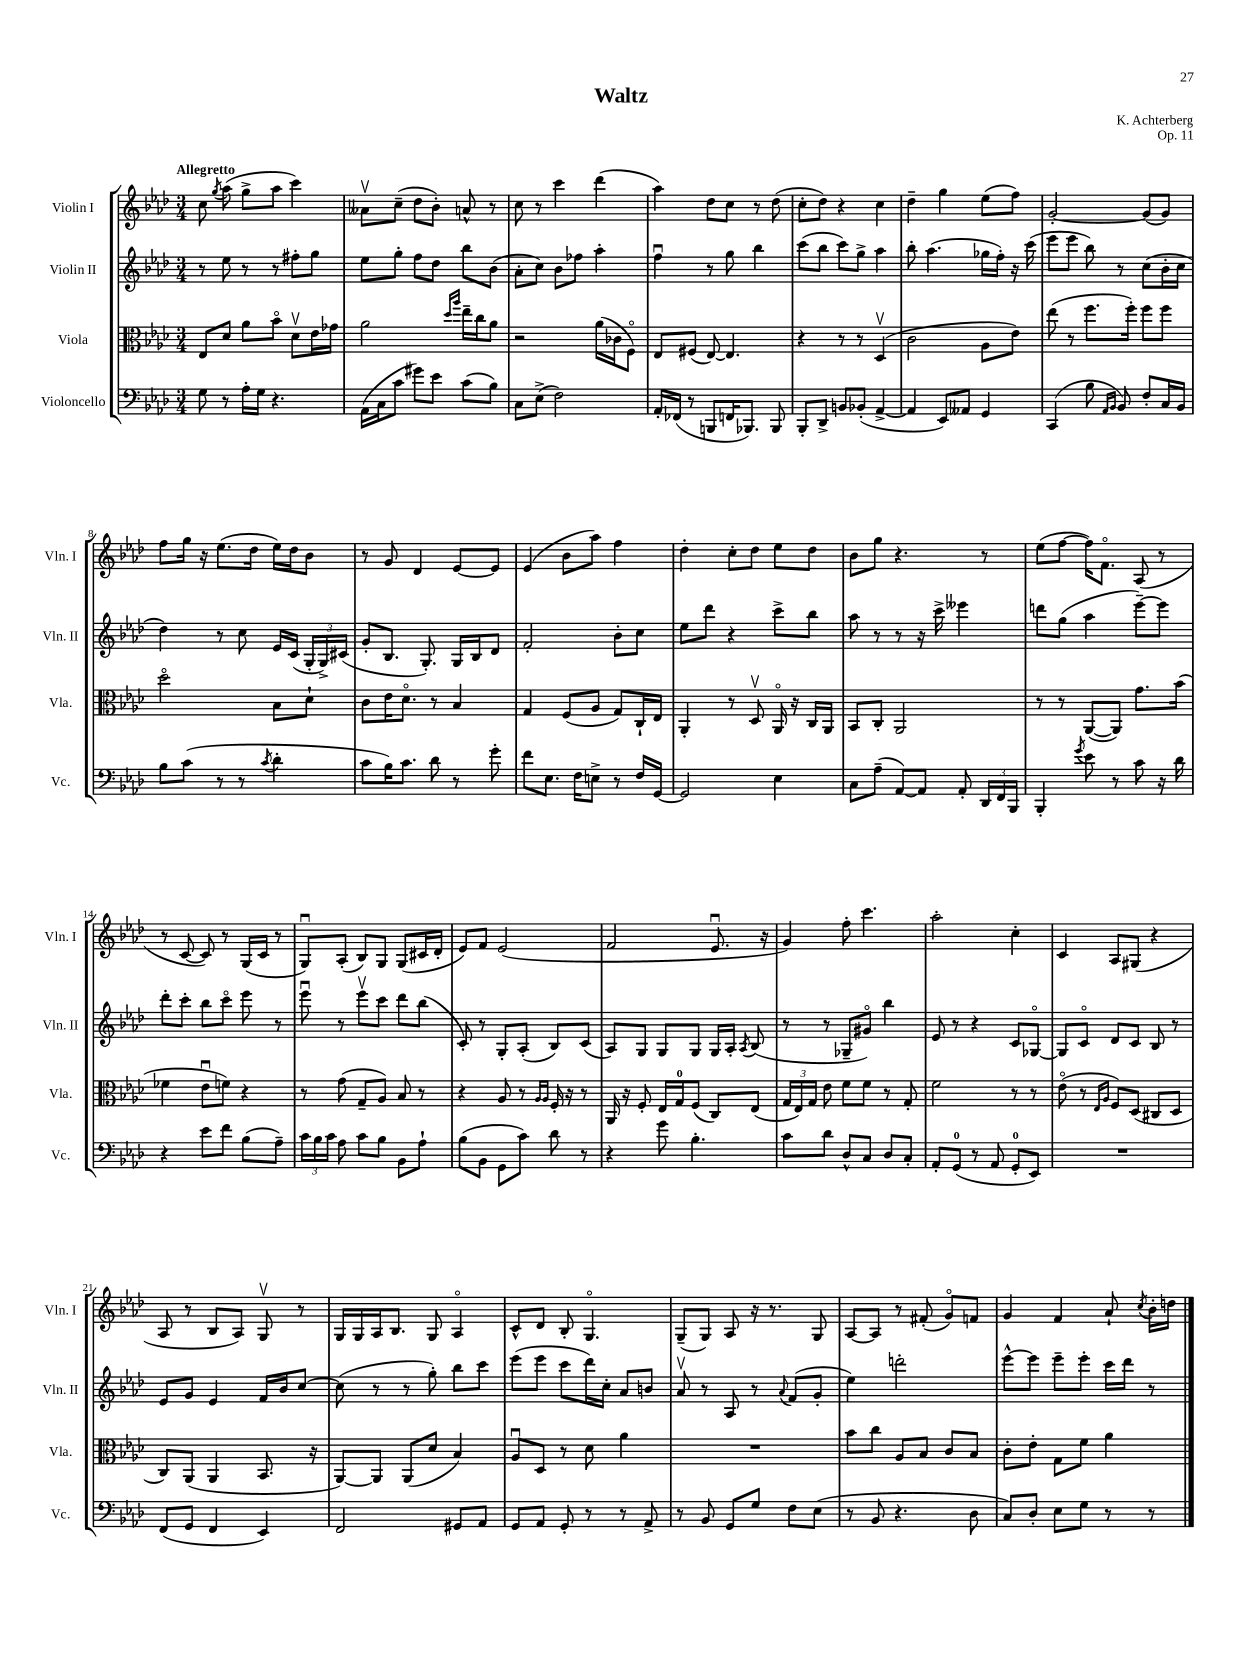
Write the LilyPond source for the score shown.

\header { title = "Waltz" composer = "K. Achterberg" opus = "Op. 11" }
<<
\new StaffGroup <<
\new Staff = "s0" \with { instrumentName = "Violin I" shortInstrumentName = "Vln. I" } {
    \clef treble \key aes \major \numericTimeSignature \time 3/4 \tempo "Allegretto"
    \autoBeamOff c''8 \acciaccatura { g''8 } aes''8( g''8[-> aes''8] c'''4) |
    aeses'8[\upbow c''8]--( des''8[ bes'8]-.) a'8-^ r8 |
    c''8 r8 c'''4 des'''4( |
    aes''4) des''8[ c''8] r8 des''8( |
    c''8[-. des''8]) r4 c''4 |
    des''4-- g''4 ees''8[( f''8]) |
    g'2~-. g'8[( g'8]) |
    f''8[ g''16] r16 ees''8.[( des''16] ees''16[) des''16 bes'8] |
    r8 g'8 des'4 ees'8[~ ees'8] |
    ees'4( bes'8[ aes''8]) f''4 |
    des''4-. c''8[-. des''8] ees''8[ des''8] |
    bes'8[ g''8] r4. r8 |
    ees''8[( f''8]~ f''16[) f'8.]\flageolet aes8( r8 |
    r8 c'8~ c'8) r8 g16[( c'16] r8 |
    g8[\downbow) aes8]-.( bes8[) g8] g8[( cis'16 des'16]-. |
    ees'8[) f'8] ees'2( |
    f'2 ees'8.\downbow r16 |
    g'4) f''8-. c'''4. |
    aes''2-. c''4-. |
    c'4 aes8[ gis8]( r4 |
    aes8 r8 bes8[ aes8]) g8\upbow r8 |
    g16[ g16 aes16 bes8.] g8 aes4\flageolet |
    c'8[-^ des'8] bes8-. g4.\flageolet |
    g8[--( g8]) aes8 r16 r8. g8 |
    aes8[~ aes8] r8 fis'8-.( g'8[\flageolet) f'8] |
    g'4 f'4 aes'8-! \acciaccatura { c''8 } bes'16[-. d''16] \bar "|." |
}
\new Staff = "s1" \with { instrumentName = "Violin II" shortInstrumentName = "Vln. II" } {
    \clef treble \key aes \major \numericTimeSignature \time 3/4
    \autoBeamOff r8 ees''8 r8 r8 fis''8[-. g''8] |
    ees''8[ g''8]-. f''8[ des''8] bes''8[ bes'8]( |
    aes'8[-. c''8]) bes'8[ fes''8] aes''4-. |
    f''4\downbow r8 g''8 bes''4 |
    c'''8[( bes''8] c'''8[) g''8]-> aes''4 |
    bes''8-. aes''4.( ges''16[ f''16]-.) r16 c'''16( |
    ees'''8[ ees'''8] bes''8) r8 c''8[( bes'16-. c''16] |
    des''4) r8 c''8 ees'16[ c'16]( \tuplet 3/2 { g16[-. g16->) cis'16]( } |
    g'8[-. bes8.] g8.-.) g16[ bes16 des'8] |
    f'2-. bes'8[-. c''8] |
    ees''8[ des'''8] r4 c'''8[-> bes''8] |
    aes''8 r8 r8 r16 c'''16-> eeses'''4 |
    d'''8[ g''8]( aes''4 ees'''8[~--) ees'''8] |
    des'''8[-. c'''8]-. bes''8[ c'''8]\flageolet ees'''8 r8 |
    ees'''8\downbow r8 ees'''8[\upbow c'''8] des'''8[ bes''8]( |
    c'8-.) r8 g8[-. aes8]-.( bes8[) c'8]( |
    aes8[) g8] g8[ g8] g16[ aes16]-. \acciaccatura { aes8 } bes8( |
    r8 r8 ges8[-- gis'8]\flageolet) bes''4 |
    ees'8 r8 r4 c'8[ ges8]~\flageolet |
    ges8[ c'8]\flageolet des'8[ c'8] bes8 r8 |
    ees'8[ g'8] ees'4 f'16[ bes'16 c''8]~ |
    c''8( r8 r8 g''8-.) bes''8[ c'''8] |
    ees'''8[( ees'''8] c'''8[ des'''16) c''16]-. aes'8[ b'8] |
    aes'8\upbow r8 aes8 r8 \appoggiatura { aes'8 } f'8[( g'8]-. |
    ees''4) d'''2-. |
    ees'''8[~-^ ees'''8] ees'''8[-- ees'''8]-. c'''16[ des'''16] r8 \bar "|." |
}
\new Staff = "s2" \with { instrumentName = "Viola" shortInstrumentName = "Vla." } {
    \clef alto \key aes \major \numericTimeSignature \time 3/4
    \autoBeamOff ees8[ des'8] aes'8[ bes'8]\flageolet des'8[\upbow ees'16 ges'16] |
    aes'2 \grace { des''16[ aes''16] } ees''16[-- c''16 aes'8] |
    r2 aes'16[( ces'16 f8]\flageolet) |
    ees8[ fis8]( ees8~) ees4. |
    r4 r8 r8 des4\upbow( |
    c'2 aes8[ ees'8]) |
    ees''8( r8 f''8.[ f''16]-.) f''8[ f''8] |
    des''2\flageolet bes8[ des'8]-! |
    c'8[ ees'16 des'8.]\flageolet r8 bes4 |
    g4 f8[( aes8] g8[) c16-! ees16] |
    aes,4-. r8 des8\upbow aes,16\flageolet r16 c16[ aes,16] |
    bes,8[ c8]-. aes,2 |
    r8 r8 aes,8[~( aes,8]) g'8.[ bes'16]( |
    fes'4 ees'8[\downbow f'8]) r4 |
    r8 g'8( g8[-- aes8]) bes8 r8 |
    r4 aes8 r8 \grace { aes16[ aes16] } f16-. r16 r8 |
    aes,16 r16 f8-. ees16[ g16-0 f8]( c8[) ees8]( |
    \tuplet 3/2 { g16[ ees16) g16] } ees'8 f'8[ f'8] r8 g8-. |
    f'2 r8 r8 |
    ees'8\flageolet( r8 \grace { ees16[ aes16] } f8[) des8]( cis8[ des8] |
    c8[) aes,8]( aes,4 bes,8. r16 |
    aes,8[~) aes,8] aes,8[( des'8] bes4) |
    aes8[\downbow des8] r8 des'8 aes'4 |
    R2. |
    bes'8[ c''8] aes8[ bes8] c'8[ bes8] |
    c'8[-. ees'8]-. g8[ f'8] aes'4 \bar "|." |
}
\new Staff = "s3" \with { instrumentName = "Violoncello" shortInstrumentName = "Vc." } {
    \clef bass \key aes \major \numericTimeSignature \time 3/4
    \autoBeamOff g8 r8 aes16[-. g16] r4. |
    aes,16[( c16 c'8] gis'8[) ees'8] c'8[( bes8]) |
    c8[ ees8]->( f2) |
    aes,16[-. fes,16]( r8 b,,8[ f,16 bes,,8.]) bes,,8 |
    bes,,8[-. des,8]-> b,8[ bes,8]-.( aes,4~-> |
    aes,4 ees,8[) aeses,8] g,4 |
    c,4( bes8 \grace { aes,16[ bes,16] } bes,8) f8[-. c16 bes,16] |
    bes8[ c'8]( r8 r8 \acciaccatura { c'8 } des'4-. |
    c'8[ bes16) c'8.] des'8 r8 g'8-. |
    f'8[ ees8.] f16[ e8]-> r8 f16[ g,16]~ |
    g,2 ees4 |
    c8[ aes8]--( aes,8[~) aes,8] aes,8-. \tuplet 3/2 { des,16[ f,16 bes,,16] } |
    bes,,4-. \acciaccatura { g'8 } ees'8 r8 c'8 r16 des'16 |
    r4 ees'8[ f'8] bes8[( aes8]--) |
    \tuplet 3/2 { c'16[ bes16 c'16] } aes8 c'8[ bes8] bes,8[ aes8]-! |
    bes8[( bes,8] g,8[ c'8]) des'8 r8 |
    r4 g'8 bes4.-. |
    c'8[ des'8] des8[-^ c8] des8[ c8]-. |
    aes,8[-. g,8]-0( r8 aes,8 g,8[-0-. ees,8]) |
    R2. |
    f,8[( g,8] f,4 ees,4) |
    f,2 gis,8[ aes,8] |
    g,8[ aes,8] g,8-. r8 r8 aes,8-> |
    r8 bes,8 g,8[ g8] f8[ ees8]( |
    r8 bes,8 r4. des8 |
    c8[) des8]-. ees8[ g8] r8 r8 \bar "|." |
}
>>
>>
